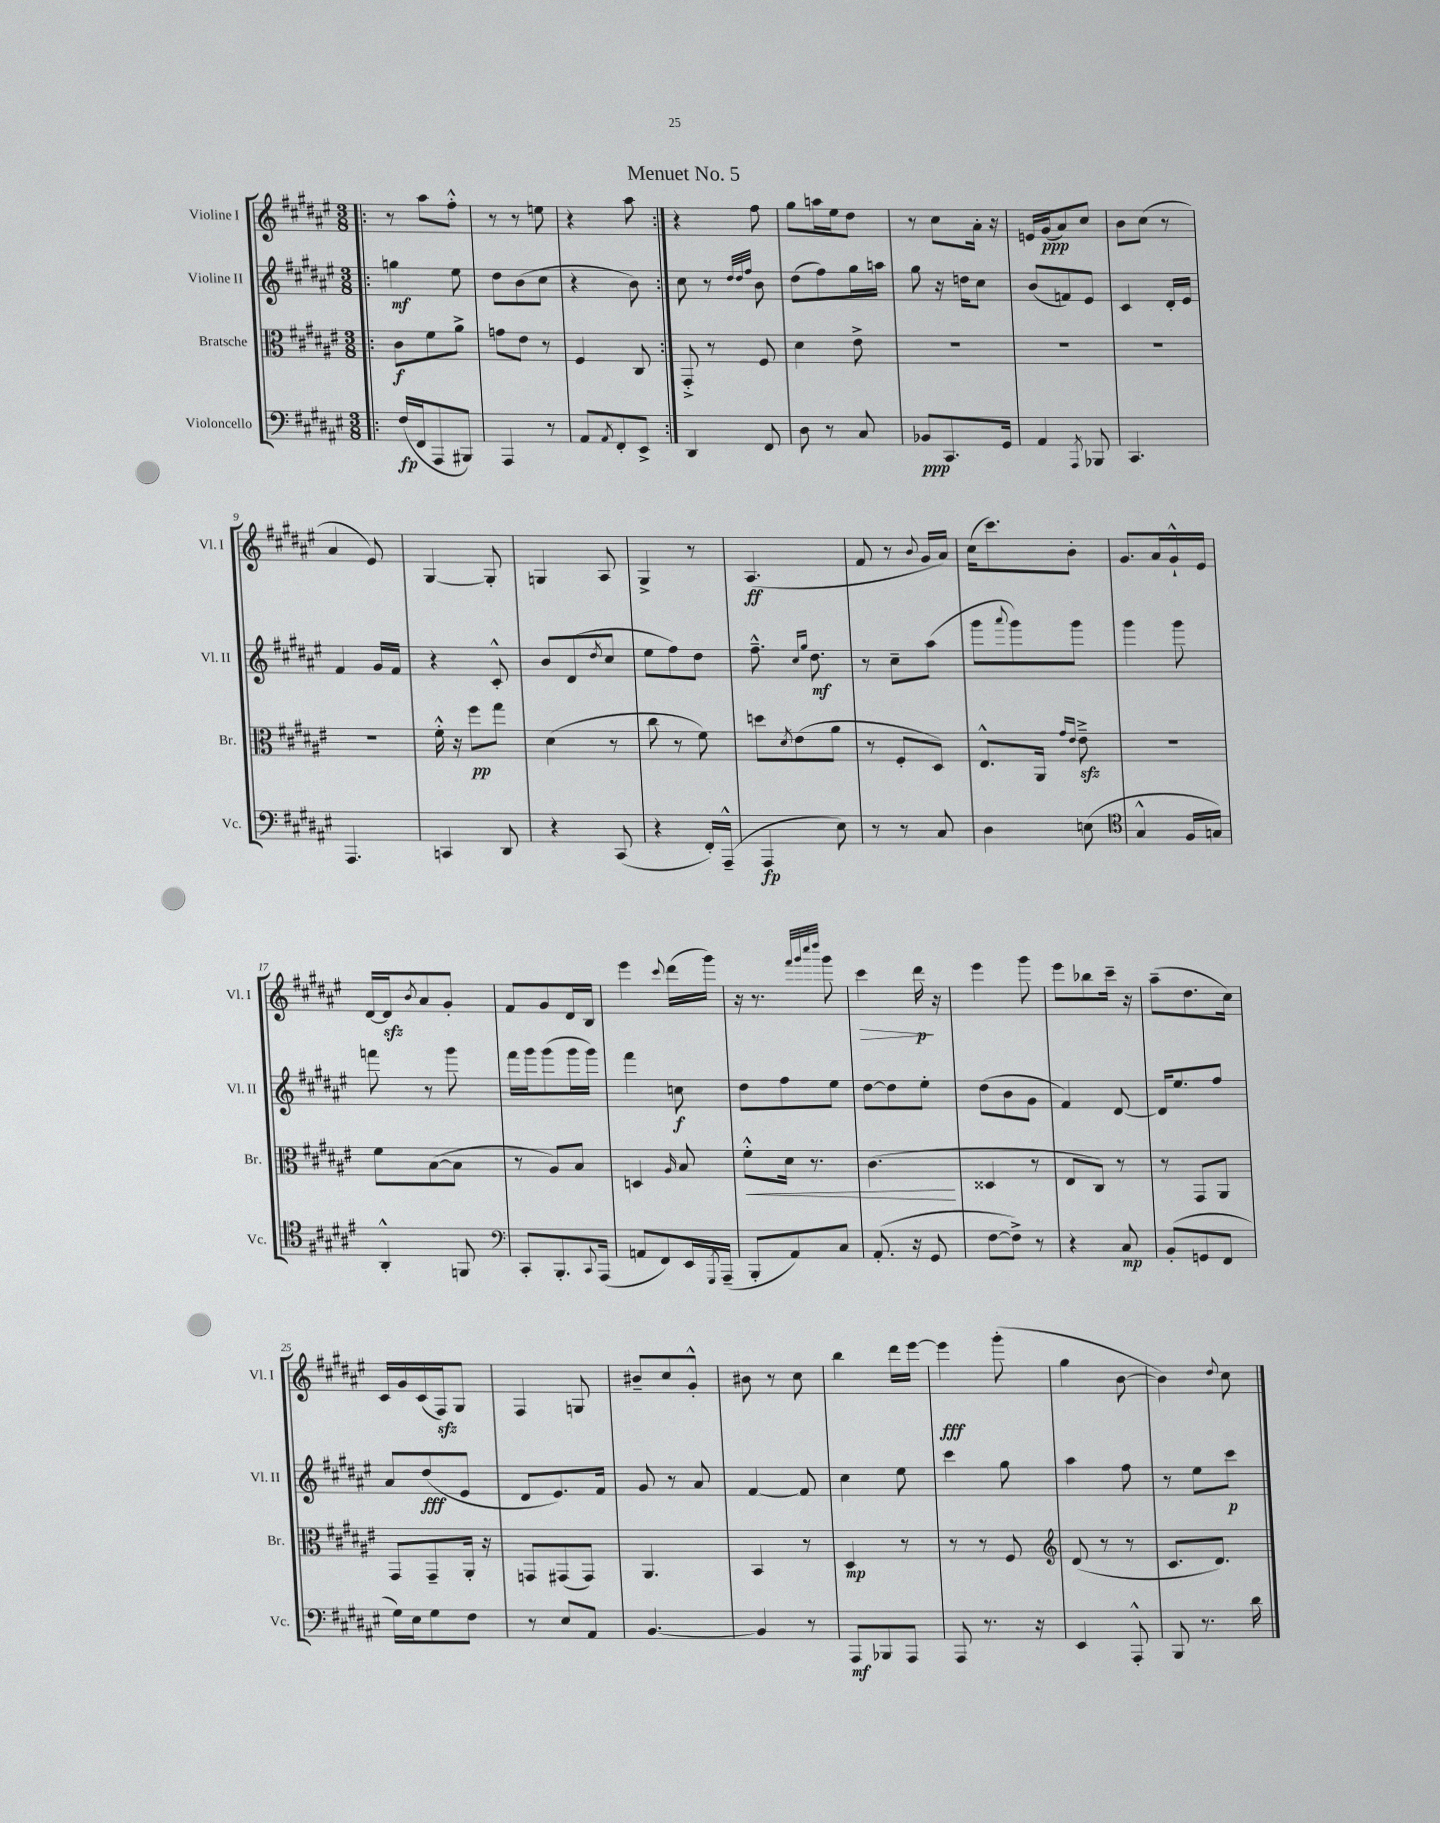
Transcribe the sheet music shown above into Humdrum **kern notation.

**kern	**kern	**kern	**kern
*staff4	*staff3	*staff2	*staff1
*clefF4	*clefC3	*clefG2	*clefG2
*k[f#c#g#d#a#e#]	*k[f#c#g#d#a#e#]	*k[f#c#g#d#a#e#]	*k[f#c#g#d#a#e#]
*M3/8	*M3/8	*M3/8	*M3/8
=!|:	=!|:	=!|:	=!|:
(16F#	8c#	4gg	8r
16FF#	.	.	.
8AAA#	8f#	.	8aa#
8BBB#)	8a#^	8ee#	8ff#'^^
=	=	=	=
4AAA#	8g	8dd#	8r
.	8e#	(8b	8r
8r	8r	8cc#	8ee
=	=	=	=
8AA#	4F#	4r	4r
8qAA#	.	.	.
8FF#'	.	.	.
8EE#^	8C#	8b)	8aa#
=:|!	=:|!	=:|!	=:|!
4DD#	8GG#'^	8cc#	4r
.	8r	8r	.
.	.	32qqdd#	.
.	.	32qqdd#	.
.	.	32qqff#	.
8FF#	8F#	8b	8ff#
=	=	=	=
8D#	4d#	(8dd#	8gg#
8r	.	8ff#)	16aa
.	.	.	16ee#
8C#	8e#^	16gg#	8dd#
.	.	16aa	.
=	=	=	=
8BB-	4.r	8gg#	8r
8.CC#	.	16r	8cc#
.	.	16dd	.
.	.	8cc#	16a#'
16GG#	.	.	16r
=	=	=	=
4AA#	4.r	(8b	16e
.	.	.	(16g#
.	.	8f)	8a#)
8qAAA#	.	.	.
8BBB-	.	8e#	8cc#
=	=	=	=
4.CC#	4.r	4c#	8b
.	.	.	(8cc#
.	.	16d#'	8r
.	.	16e#	.
=	=	=	=
4.AAA#	4.r	4f#	4a#
.	.	16g#	8e#)
.	.	16f#	.
=	=	=	=
4CC	16f#'^^	4r	[4G#
.	16r	.	.
.	8ff#	.	.
8DD#	8gg#	8c#'^^	8G#']
=	=	=	=
4r	(4d#	8b	4G
.	.	(8d#	.
.	.	8qdd#	.
(8CC#	8r	8cc#	8A#
=	=	=	=
4r	8cc#	8ee#	4G#^
.	8r	8ff#)	.
16FF#')	8f#)	8dd#	8r
(16AAA#~^^	.	.	.
=	=	=	=
4AAA#	8dd	8.ff#~^^	(4.A#
.	8qd#	.	.
.	(8e#	.	.
.	.	16qqcc#	.
.	.	16qqgg#	.
.	.	8.dd#	.
8E#)	8a#	.	.
=	=	=	=
8r	8r	8r	8f#
8r	8F#'	8cc#~	8r
.	.	.	8qqb
8C#	8D#)	(8aa#	16g#
.	.	.	16a#)
=	=	=	=
4D#	8.E#^^	8ggg#	(16cc#
.	.	.	8.ccc#)
.	.	8qqaaa#	.
.	.	8ggg#)	.
.	16AA#	.	.
.	16qqg#	.	.
.	16qqe#	.	.
(8E	8e#~^	8ggg#	8b'
=	=	=	=
*clefC4	*	*	*
4G#^^	4.r	4ggg#	8.g#
.	.	.	16a#
16F#	.	8ggg#	16g#`^^
16G)	.	.	16e#
=	=	=	=
4AA#'^^	8f#	8fff	[16d#
.	.	.	16d#]
.	.	.	8qb
.	([8B	8r	8a#
8FF	8B]	8ggg#	8g#'
=	=	=	=
*clefF4	*	*	*
8CC#'	8r	16fff#	8f#
.	.	16ggg#	.
8.BBB'	8A#)	(8ggg#	8g#
.	8B	16ggg#	16d#
8qqCC#	.	.	.
(16AAA#	.	16ggg#)	16B
=	=	=	=
8AA	4D	4fff#	4eee#
8FF#)	.	.	.
.	16qqA#	.	8qqccc#
16EE#	8B	8cc	(16ddd#
8qGGG#	.	.	.
(16AAA#~	.	.	16ggg#)
=	=	=	=
8BBB'	8f#'^^	8dd#	16r
.	.	.	8.r
8AA#)	16d#	8ff#	.
.	8.r	.	.
.	.	.	32qqfff#
.	.	.	32qqggg#
.	.	.	32qqcccc#
.	.	.	32qqdddd#
8C#	.	8ee#	8ggg#
=	=	=	=
(8.AA#'	(4.c#	[8dd#	4ccc#
.	.	8dd#]	.
16r	.	.	.
8GG#	.	8ee#'	16ddd#
.	.	.	16r
=	=	=	=
[8F#	4D##	(8dd#	4eee#
8F#^])	.	8b	.
8r	8r	8g#	8ggg#
=	=	=	=
4r	8E#	4f#)	8eee#
.	8C#)	.	8bb-
8C#	8r	[8d#	16ccc#~
.	.	.	16r
=	=	=	=
(8BB'	8r	16d#]	(8aa#~
.	.	8.ee#	.
8GG	8GG#	.	8.dd#
8FF#	8AA#	8ff#	.
.	.	.	16cc#)
=	=	=	=
16G#)	8GG#	8a#	16c#
16E#	.	.	16g#
8G#	8GG#~	(8dd#	(16c#
.	.	.	16F#)
8F#	16AA#'	8e#	8G#
.	16r	.	.
=	=	=	=
8r	8GG	8d#	4F#
8E#	(8GG#	8.e#)	.
8AA#	8GG#)	.	8G
.	.	16f#	.
=	=	=	=
[4.BB	4.AA#	8g#	8b#~
.	.	8r	8cc#
.	.	8a#	8g#'^^
=	=	=	=
4BB]	4BB	[4f#	8b#
.	.	.	8r
8r	8r	8f#]	8cc#
=	=	=	=
8AAA#	4D#	4cc#	4bb
8BBB-	.	.	.
8AAA#	8r	8ee#	16ddd#
.	.	.	[16eee#
=	=	=	=
8AAA#	8r	4ccc#	4eee#]
8.r	8r	.	.
.	8F#	8gg#	(8ggg#'
16r	.	.	.
=	=	=	=
*	*clefG2	*	*
4EE#	(8d#	4aa#	4gg#
.	8r	.	.
8AAA#'^^	8r	8ff#	[8b
=	=	=	=
8BBB	8.c#	8r	4b])
8.r	.	8ee#	.
.	8.d#)	.	.
.	.	.	8qqdd#
.	.	8ccc#	8cc#
16d#	.	.	.
==	==	==	==
*-	*-	*-	*-
